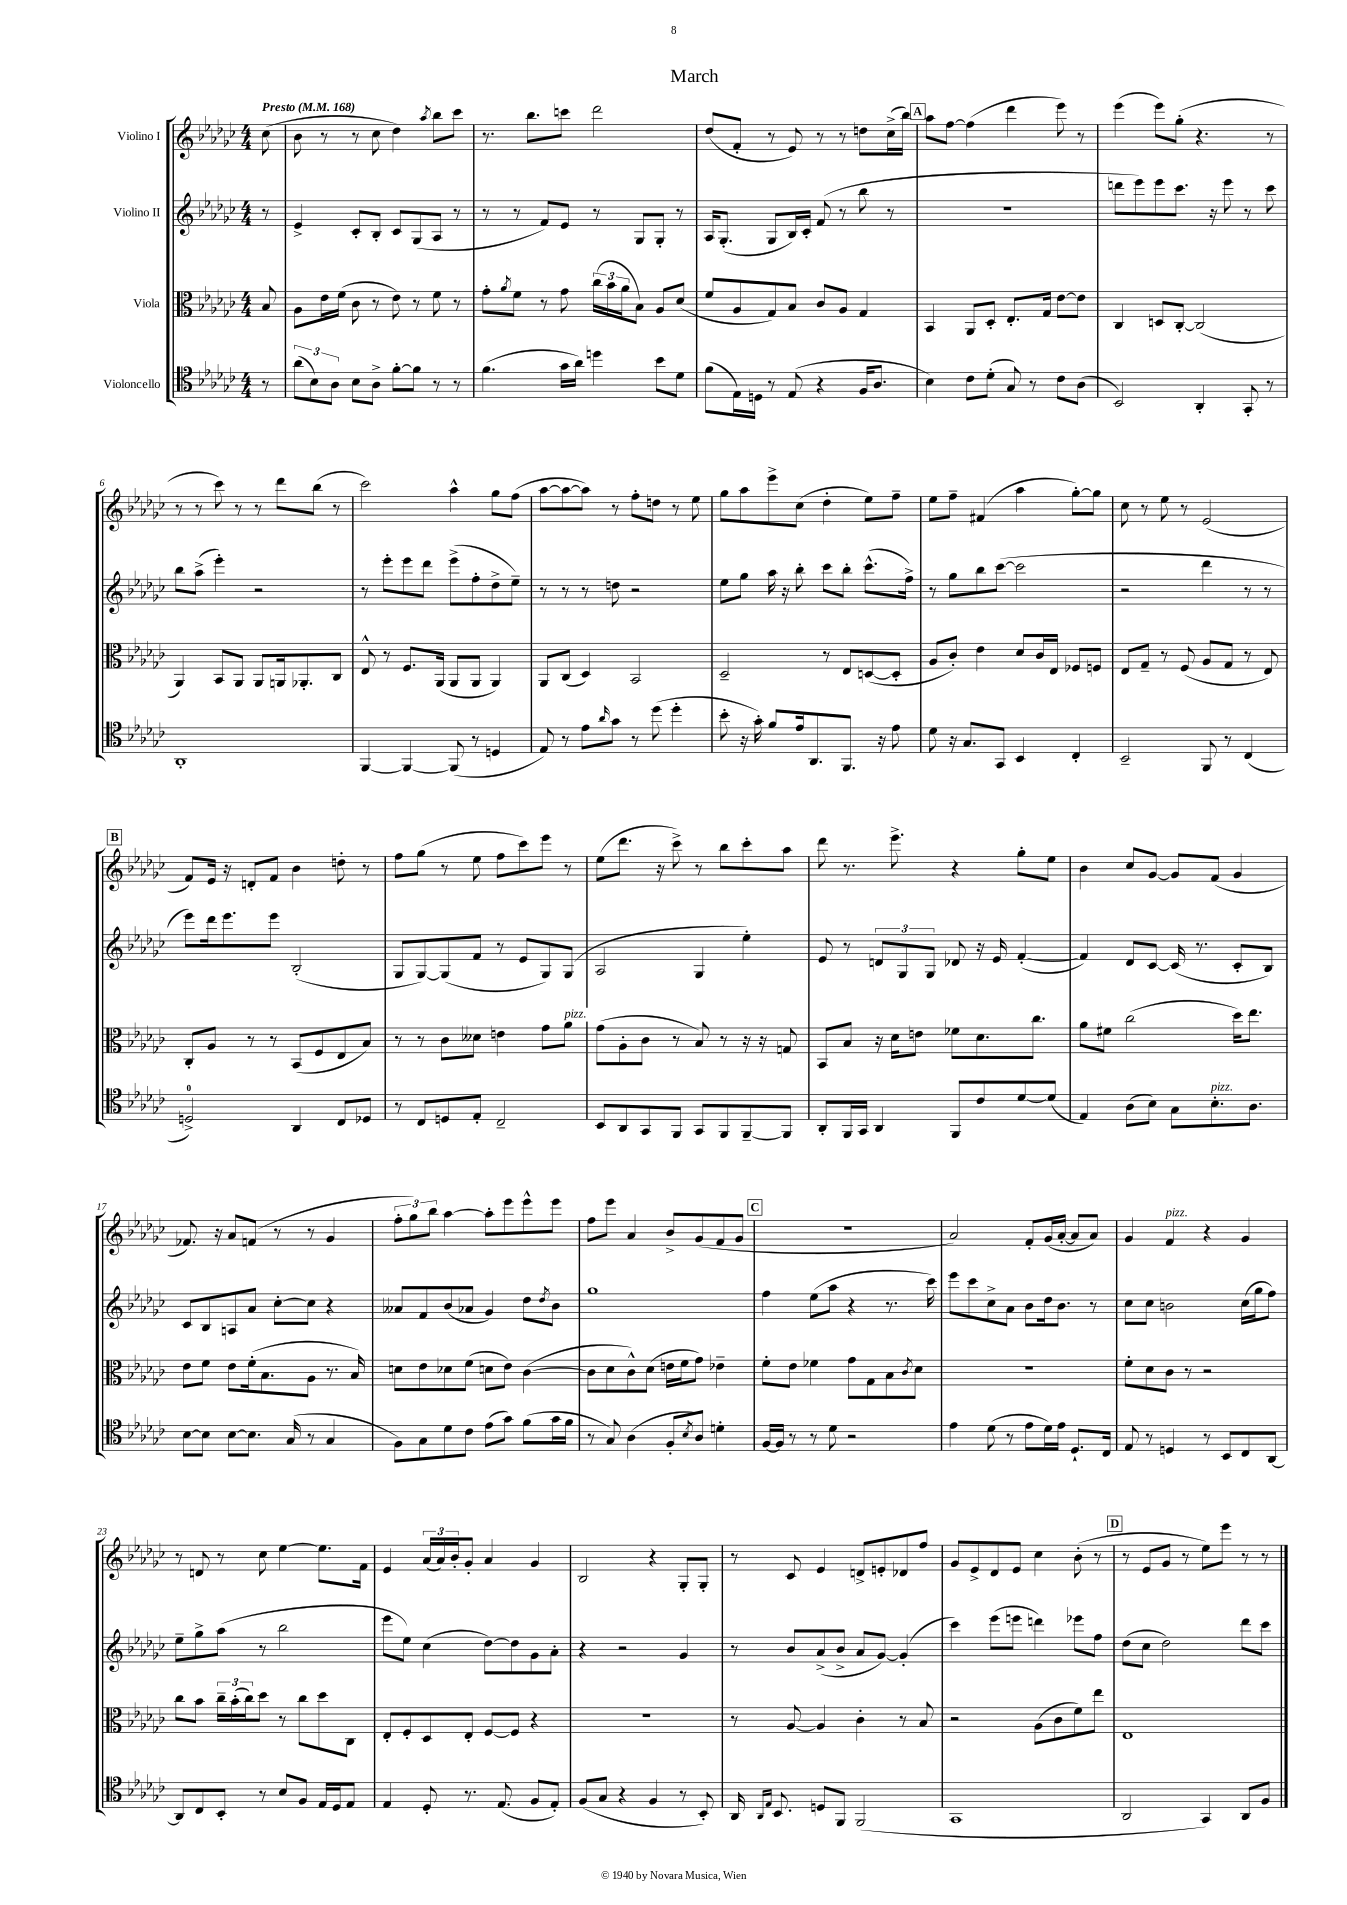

**kern	**kern	**kern	**kern
*part4	*part3	*part2	*part1
*staff4	*staff3	*staff2	*staff1
*I"Violoncello	*I"Viola	*I"Violino II	*I"Violino I
*clefC4	*clefC3	*clefG2	*clefG2
*k[b-e-a-d-g-c-]	*k[b-e-a-d-g-c-]	*k[b-e-a-d-g-c-]	*k[b-e-a-d-g-c-]
*M4/4	*M4/4	*M4/4	*M4/4
*MM168	*MM168	*MM168	*MM168
=	=	=	=
!	!	!	!LO:TX:a:B:t=Presto
8r	8B-/	8r	(8cc-\
=1	=1	=1	=1
(12a-\L	8A-\L	4e-^/	8b-\
12B-\)	.	.	.
.	16e-\L	.	8r
12A-\J	.	.	.
.	(16f\JJ	.	.
8B-\L	8c-\	8c-'/L	8r
8A-^\J	8r	8B-'/J	8cc-\
[8f'\L	8e-\)	8c-/L	4dd-\)
8f\J]	8r	(8G-/	.
.	.	.	8qaa-/
8r	8f\	8A-/J	8bb-\L
8r	8r	8r	8ccc-\J
=2	=2	=2	=2
(4.f\	8g-'\L	8r	8.r
.	8qa-/	.	.
.	8f\J	8r	.
.	.	.	8.bb-\L
.	8r	8f/L)	.
16g-\LL	8g-\	8e-/J	8cccn\J
16a-\JJ)	.	.	.
4ddn\	(24cc-\LL	8r	2ddd-\
.	24b-\	.	.
.	24a-\J	.	.
.	8B-\J)	8G-/L	.
8b-\L	8A-/L	8G-'/J	.
8d-\J	(8d-/J	8r	.
=3	=3	=3	=3
(8f\L	8f/L	16A-/KL	(8dd-/L
.	.	(8.G-'/J	.
16E-\L)	8A-/	.	8f'/J
16Dn\JJ	.	.	.
8r	8G-/)	8G-/L	8r
(8E-/	8B-/J	16B-/L)	8e-/)
.	.	16c-'/JJ	.
4r	8c-/L	(8f/	8r
.	8A-/J	8r	8r
16F/KL	4G-/	8bb-\	8ddn\L
8.A-/J	.	.	.
.	.	8r	(16cc-^\L
.	.	.	16bb-\JJ)
!!LO:REH:place=s1:t=A
=4	=4	=4	=4
4B-\)	4BB-/	1r	8aa-\L
.	.	.	[8ff\J
8c-\L	8AA-/L	.	(4ff\]
(8d-'\J	8D-'/J	.	.
8G-/)	8.E-'/L	.	4ddd-\
8r	.	.	.
.	16G-/Jk	.	.
8c-\L	[8e-\L	.	8eee-\)
(8A-\J	8e-\J]	.	8r
=5	=5	=5	=5
2BB-/)	4C-/	8dddn\L	(4eee-\
.	.	8eee-\)	.
.	8Dn/L	8eee-\	8eee-\L)
.	[8C-'/J	8.ccc-\J	(8gg-'\J
4AA-'/	(2C-/]	.	4.r
.	.	16r	.
.	.	8eee-\	.
8GG-'/	.	8r	.
8r	.	8ccc-\	8r
!!LO:LB:g=z
=6	=6	=6	=6
1AA-'	4AA-/)	8bb-\L	8r
.	.	(8aa-^\J	8r
.	8BB-/L	4eee-'\)	8ccc-\)
.	8AA-/J	.	8r
.	8AA-/L	2r	8r
.	16AAn/k	.	8ddd-\L
.	8.AA-X'/	.	.
.	.	.	(8bb-\J
.	8C-/J	.	8r
=7	=7	=7	=7
[4FF/	8E-^^/	8r	2ccc-\)
.	8r	8eee-'\L	.
4FF/_	8.F/L	8eee-\	.
.	.	8ddd-\J	.
.	(16AA-/Jk	.	.
(8FF/]	8AA-/L	(8eee-^\L	4aa-^^\
8r	8AA-/J	8ff'\	.
4Dn/	4AA-/)	8dd-^\	8gg-\L
.	.	8ee-~\J)	(8ff\J
=8	=8	=8	=8
8E-/)	8AA-/L	8r	[8aa-\L
8r	(8C-/J	8r	8aa-\_
8e-\L	4D-/)	8r	8aa-\J])
16qqa-/	.	.	.
8g-\J	.	8ddn\	8r
8r	2BB-/	2r	8ff'\L
(8dd-\	.	.	8ddn\J
4dd-'\	.	.	8r
.	.	.	8ee-\
=9	=9	=9	=9
8b-'\	2D-~/	8ee-\L	8gg-\L
16r	.	8gg-\J	8aa-\
16g-'\)	.	.	.
8f/L	.	16aa-\	8eee-^\
.	.	16r	.
16e-/k	.	8bb-'\	(8cc-\J
8.AA-/	.	.	.
.	8r	8ccc-\L	4dd-'\
8.FF/J	8E-/L	8bb-'\J	.
.	([8Dn/	(8.ccc-^^\L	8ee-\L)
16r	.	.	.
8e-\	8D'/J]	.	8ff~\J
.	.	16ff^\Jk)	.
=10	=10	=10	=10
8d-\	8A-/L	8r	8ee-\L
16r	8c-'/J)	8gg-\L	8ff~\J
8.G-/L	.	.	.
.	4e-\	8bb-\	(4f#X/
8GG-/J	.	([8ccc-\J	.
4BB-/	8d-/L	2ccc-\]	4aa-\
.	16c-/L	.	.
.	16E-/JJ	.	.
4C-'/	8F-X/L	.	[8gg-'\L)
.	8Fn/J	.	8gg-\J]
=11	=11	=11	=11
2BB-~/	8E-/L	2r	8cc-\
.	8G-~/J	.	8r
.	8r	.	8ee-\
.	(8F/	.	8r
8FF/	8A-/L	4ddd-\	(2e-/
8r	8G-/J	.	.
(4C-/	8r	8r	.
.	8E-/)	8r	.
!!LO:LB:g=z
!!LO:REH:place=s1:t=B
=12	=12	=12	=12
2Dn^/)	8C-'/L	8eee-\L)	8f/L)
.	8A-/J	16ddd-\k	16e-/Jk
.	.	8.eee-\	16r
.	8r	.	8dn'/L
.	8r	8eee-\J	8f/J
4AA-/	(8BB-/L	(2B-'/	4b-\
.	8F/	.	.
8C-/L	8E-/	.	8ddn'\
8D-X/J	8B-/J)	.	8r
=13	=13	=13	=13
8r	8r	8G-/L	8ff\L
8C-/L	8r	[8G-/)	(8gg-\J
8Dn/	8c-\L	(8G-/]	8r
8E-'/J	8d--X\J	8f/J	8ee-\
2C-~/	4en\	8r	8ff\L
.	.	8e-/L	8ccc-\)
.	8g-\L	8G-/)	8eee-\J
!	!LO:TX:a:i:t=pizz.	!	!
.	8a-\J	(8G-/J	8r
=14	=14	=14	=14
8BB-/L	(8g-\L	2A-/	(8ee-\L
8AA-/	8A-'\	.	8.ddd-\J
8GG-/	8c-\J	.	.
.	.	.	16r
8FF/J	8r	.	8ccc-^\)
8GG-/L	8B-/)	4G-/	8r
8FF/	8r	.	8bb-\L
[8FF~/	16r	4ee-'\)	8ccc-'\
.	16r	.	.
8FF/J]	8Gn/	.	8aa-\J
=15	=15	=15	=15
8AA-'/L	8BB-/L	8e-/	8ddd-\
16FF/L	8B-/J	8r	8.r
16GG-/JJ	.	.	.
4AA-/	16r	12dn/L	.
.	16d-\KL	.	8.eee-^\
.	.	12G-/	.
.	8en\J	.	.
.	.	12G-/J	.
8FF/L	8f-X\L	8d-X/	4r
8c-/	8.d-\	16r	.
.	.	16e-/	.
[8d-/	.	([4f'/	8gg-'\L
.	8.cc-\J	.	.
(8d-/J]	.	.	8ee-\J
=16	=16	=16	=16
4E-/)	8a-\L	4f/])	4b-\
.	8f#X\J	.	.
(8A-\L	(2cc-\	8d-/L	8cc-/L
8B-\J)	.	[8c-/J	[8g-/J
8G-\L	.	(16c-/]	8g-/L]
.	.	8.r	.
!LO:TX:a:i:t=pizz.	!	!	!
8.B-'\	.	.	(8f/J
.	16dd-\KL)	8c-'/L	4g-/
8.A-\J	8.ee-\J	.	.
.	.	8B-/J)	.
!!LO:LB:g=z
=17	=17	=17	=17
[8B-\L	8e-\L	8c-/L	8.f-X/)
8B-\J]	8f\J	8B-/	.
.	.	.	16r
[8B-\L	8e-\L	8An/	8a-/L
8.B-\J]	(16f'\k	8a-/J	(8fn/J
.	8.B-\	.	.
.	.	[8cc-'\L	8r
(16G-/	.	.	.
8r	8A-\J	8cc-\J]	8r
4G-/	8.r	4r	4g-/
.	16B-/)	.	.
=18	=18	=18	=18
8F\L)	8dn\L	8a--X/L	12ff'\L
.	.	.	12gg-\)
8G-\	8e-\	8f/	.
.	.	.	12bb-\J
8d-\	8d-X\	(8b-/	[4aa-\
8c-\J	(8f\J	8a-X/J	.
(8e-\L	8dn\L	4g-/)	8aa-'\L]
8g-\J)	8e-\J)	.	8eee-\
(8f\L	([4c-\	8dd-\L	8eee-^^\
.	.	8qdd-/	.
16g-\L	.	8b-\J	8eee-\J
16f\JJ	.	.	.
=19	=19	=19	=19
8r	8c-\L]	1gg-	8ff\L
8G-/)	8d-\	.	8eee-\J
(4A-\	8c-^^\)	.	4a-/
.	(8d-\J	.	.
8F'/L	16en\LL	.	8b-^/L
.	16f\J	.	.
8qB-/	.	.	.
8A-/J)	8g-\J)	.	(8g-/
4dn'\	4e-X~\	.	8f/
.	.	.	8g-/J
!!LO:REH:place=s1:t=C
=20	=20	=20	=20
[16F/LL	8f'\L	4ff\	1r
16F/JJ]	.	.	.
8r	8e-\J	.	.
8r	4f-X\	(8ee-\L	.
8d-\	.	8aa-\J	.
2r	8g-\L	4r	.
.	8G-\	.	.
.	8B-\	8.r	.
.	8qc-/	.	.
.	8d-\J	.	.
.	.	16ccc-\)	.
=21	=21	=21	=21
4e-\	1r	8eee-\L	2a-/)
.	.	8ccc-\	.
(8d-\	.	8cc-^\	.
8r	.	8a-\J	.
8e-\L	.	8b-\L	8f'/L
16d-\L)	.	16dd-\k	(16g-/L
16e-\JJ	.	8.b-\J	[16a-'/JJ
8.D-`/L	.	.	8a-/L]
.	.	8r	8a-/J)
16C-/Jk	.	.	.
=22	=22	=22	=22
8E-/	8f'\L	8cc-\L	4g-/
8r	8d-\	8cc-\J	.
!	!	!	!LO:TX:a:i:t=pizz.
4Dn/	8c-\J	2bn\	4f/
.	8r	.	.
8r	2r	.	4r
8BB-/L	.	.	.
8C-/	.	(16cc-\LL	4g-/
.	.	16gg-\J	.
[8AA-/J	.	8ff\J)	.
!!LO:LB:g=z
=23	=23	=23	=23
8AA-/L]	8cc-\L	8ee-~\L	8r
8C-/	8b-\J	8gg-^\	8dn/
8BB-'/J	24cc-~\LL	(8aa-\J	8r
.	(24b-'\	.	.
.	24cc-\J)	.	.
8r	8dd-\J	8r	8cc-\
8B-/L	8r	2bb-\	[4ee-\
8F/J	8cc-\L	.	.
16E-/LL	8dd-\	.	8.ee-\L]
16D-/J	.	.	.
8E-/J	8C-\J	.	.
.	.	.	16f\Jk
=24	=24	=24	=24
4E-/	8E-'/L	8eee-\L	4e-/
.	8F'/	8ee-\J)	.
8D-'/	8D-/	(4cc-\	(24a-/LL
.	.	.	24a-/)
.	.	.	24b-'/J
8.r	8E-'/J	.	8g-'/J
.	[8F/L	[8dd-\L)	4a-/
(8.E-/	.	.	.
.	8F/J]	8dd-\]	.
8F/L	4r	8g-\	4g-/
8E-'/J)	.	8a-'\J	.
=25	=25	=25	=25
(8F/L	1r	4r	2B-/
8G-/J	.	.	.
4r	.	2r	.
4F/	.	.	4r
8r	.	4g-/	8G-'/L
8BB-'/)	.	.	8G-'/J
=26	=26	=26	=26
16AA-/	8r	8r	8r
16qqAA-/LL	.	.	.
16qqE-/JJ	.	.	.
8.BB-/	.	.	.
.	[8A-/	8b-/L	8c-/
8Dn/L	4A-/]	(8a-^/	4e-/
8FF/J	.	8b-^/J	.
(2FF/	4c-'\	8a-/L	8dn^/L
.	.	[8g-/J)	8en'/
.	8r	(4g-'/]	8d-X/
.	8B-/	.	8ff/J
=27	=27	=27	=27
1GG-	2r	4ccc-\)	8g-/L
.	.	.	8e-^/
.	.	(8eee-\L	8d-/
.	.	8eeen\J	8e-/J
.	(8A-\L	4dddn\)	4cc-\
.	8c-\	.	.
.	8f\)	8eee-X\L	(8b-'\
.	8ee-\J	8ff\J	8r
!!LO:REH:place=s1:t=D
=28	=28	=28	=28
2AA-/	1E-	(8dd-\L	8r
.	.	8cc-\J	8e-/L
.	.	2dd-\)	8g-/J
.	.	.	8r
4GG-/)	.	.	8ee-\L)
.	.	.	8eee-\J
8AA-/L	.	8ddd-\L	8r
8F/J	.	8ccc-\J	8r
==	==	==	==
*-	*-	*-	*-
